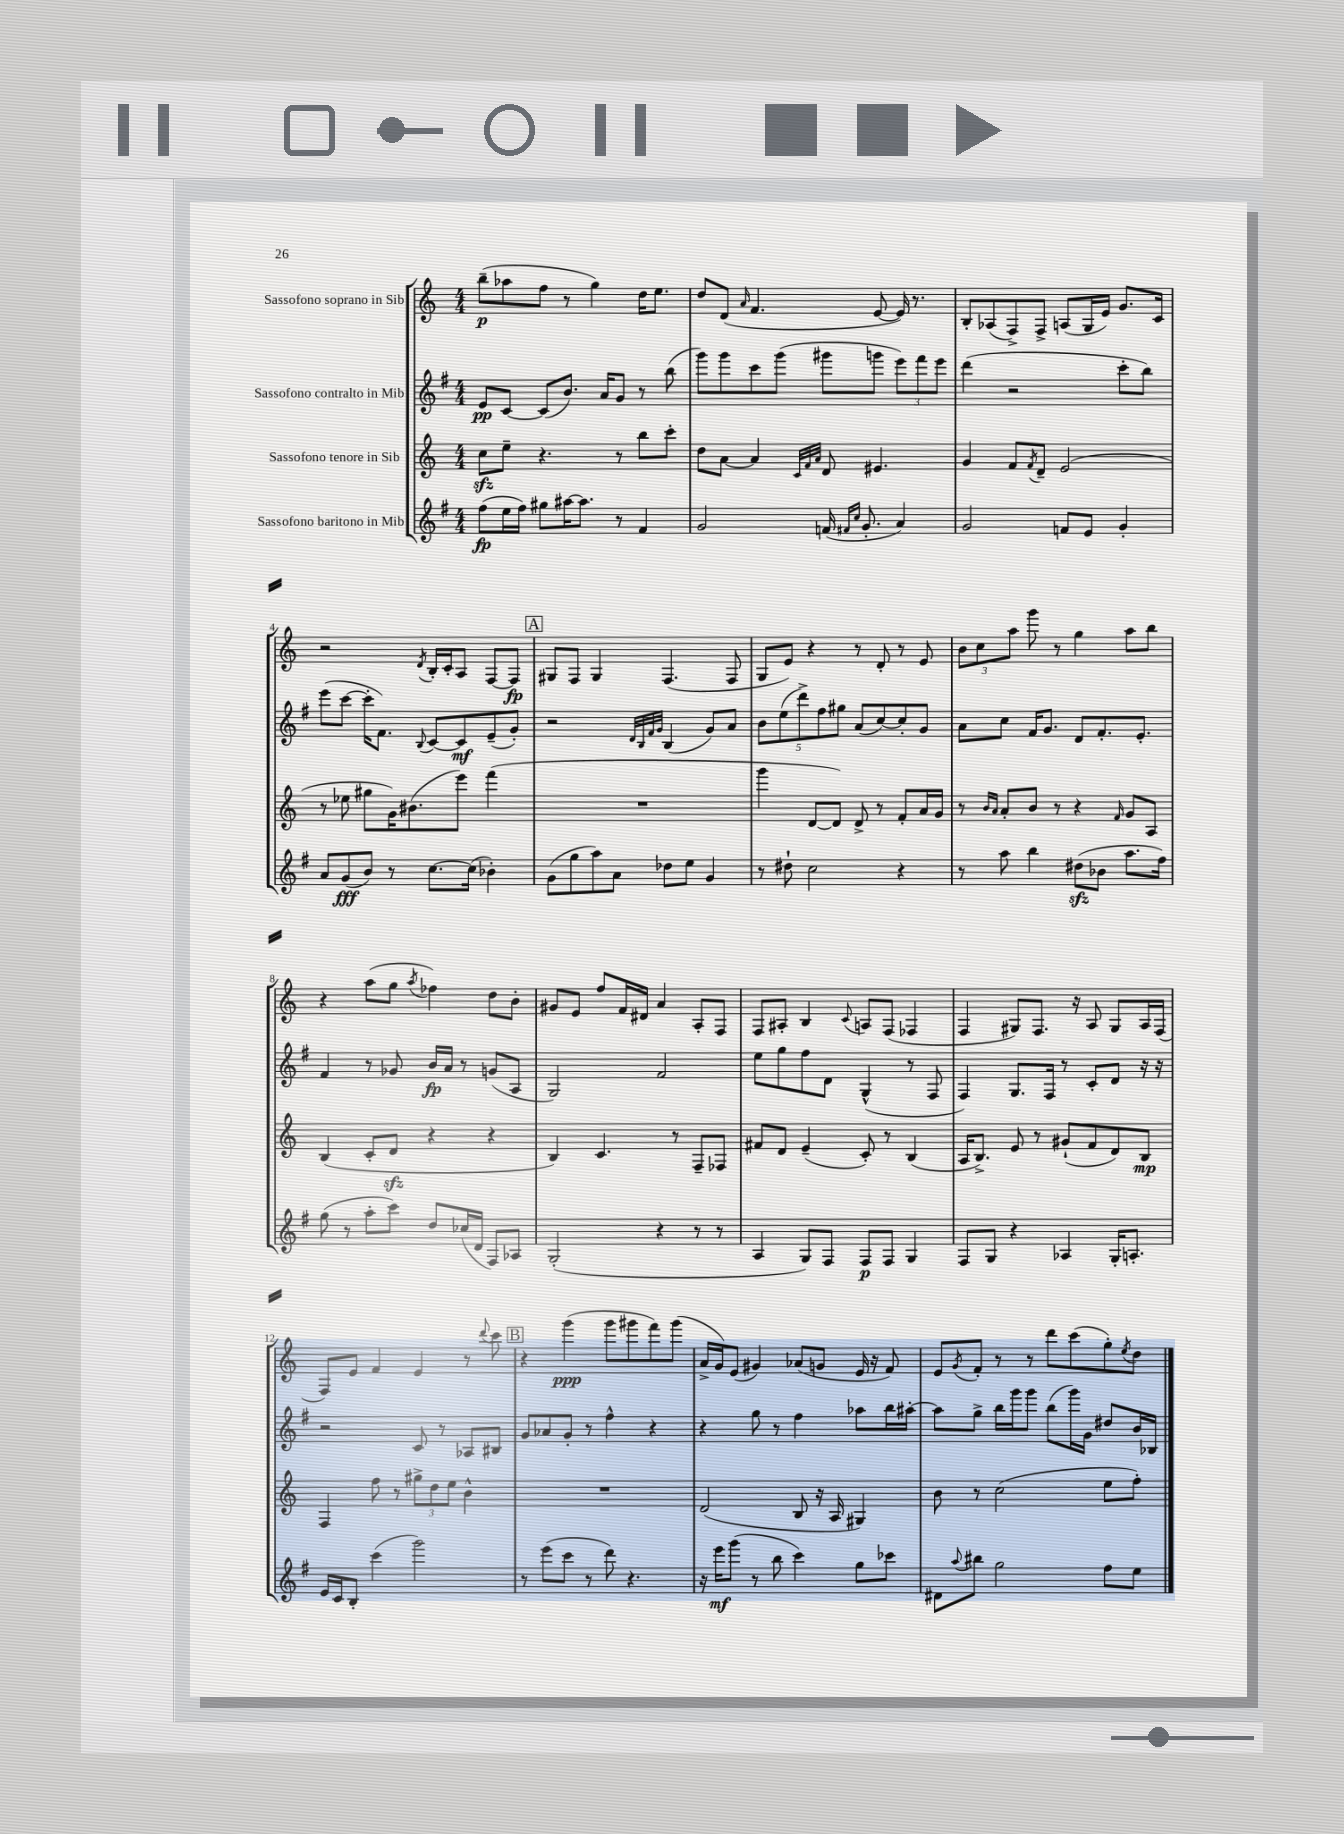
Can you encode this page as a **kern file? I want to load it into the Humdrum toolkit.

**kern	**kern	**kern	**kern
*staff4	*staff3	*staff2	*staff1
*clefG2	*clefG2	*clefG2	*clefG2
*k[f#]	*k[]	*k[f#]	*k[]
*M4/4	*M4/4	*M4/4	*M4/4
(8ff#	8cc	8e	(8bb~
16ee	8ee~	[8c	8aa-
16ff#)	.	.	.
8gg#	4.r	(8c]	8ff
[16aa#	.	8.b)	8r
8.aa#]	.	.	.
.	.	.	4gg)
.	.	16a	.
8r	8r	8g	.
4f#	8bb	8r	16dd
.	.	.	8.ee
.	8ccc'	(8bb	.
=	=	=	=
2g	8dd	8ggg)	8dd
.	[8a	8ggg	(8d
.	.	.	16qqa
.	4a]	8ccc	4.f
.	.	(8ggg	.
.	32qqc	.	.
.	32qqf	.	.
.	32qqa	.	.
(16f	8d	8ggg#	.
16qqf#	.	.	.
16qqcc	.	.	.
8.g'	.	.	.
.	4.e#	8ggg	[8e
4a)	.	12eee)	16e])
.	.	.	8.r
.	.	12fff#	.
.	.	12eee	.
=	=	=	=
2g	4g	(4ddd	8B'
.	.	.	(8A-
.	8f	2r	8F^)
.	8qf	.	.
.	8d~	.	8F^
8f	(2e	.	(8A
8e	.	.	16G
.	.	.	16e)
4g'	.	8ccc'	8.g
.	.	8bb)	.
.	.	.	16c
=	=	=	=
8a	8r	(8eee	2r
(8g	8ee-	[8ccc	.
8b)	8gg#	16ccc']	.
.	.	8.f#)	.
8r	16g)	.	.
.	(8.b#	.	.
.	.	8qqB	8qd
[8.cc	.	[8c	16B'
.	.	.	16c'
.	8eee)	8c]	8A
(16cc]	.	.	.
4b-')	(4fff	(8e~	[8F
.	.	8g')	8F]
=	=	=	=
(8g	1r	2r	8G#
8gg	.	.	8F
8aa)	.	.	4G#
8a	.	.	.
.	.	32qqd	.
.	.	32qqB	.
.	.	32qqf#	.
.	.	32qqg	.
8dd-	.	(4B	(4.F
8ee	.	.	.
4g	.	8g)	.
.	.	8a	8F
=	=	=	=
8r	4ggg	10b	8G
.	.	(10ee	.
8dd#`	.	.	8e)
.	.	10ddd^)	.
2cc	[8d	.	4r
.	.	10ff#	.
.	8d])	.	.
.	.	10gg#	.
.	8d^	(8a	8r
.	8r	[8cc)	8d'
4r	8f'	8cc']	8r
.	16a	8g	8e
.	16g	.	.
=	=	=	=
8r	8r	8a	12b
.	.	.	12cc
.	16qqb	.	.
.	16qqa	.	.
8aa	8a'	8cc	.
.	.	.	12aa
4bb	8b	16f#	8ggg
.	.	8.g	.
.	8r	.	8r
(8dd#	4r	8d	4gg
8b-	.	8.f#'	.
.	16qqf	.	.
8.aa	8g	.	8aa
.	.	8.e'	.
.	8A	.	8bb
16ff#)	.	.	.
=	=	=	=
(8gg	(4B	4f#	4r
8r	.	.	.
8aa'	8c'	8r	(8aa
8ccc)	8d	8g-	8gg
.	.	.	8qaa
8dd	4r	16b	4ff-)
.	.	16a	.
(16cc-	.	8r	.
16d	.	.	.
8F#)	4r	(8g	8dd
8A-	.	8A	8b'
=	=	=	=
(2G'	4B)	2G)	8g#
.	.	.	8e
.	4.c	.	8ff
.	.	.	16f
.	.	.	16d#
4r	.	2f#	4a
.	8r	.	.
8r	8F~	.	8A'
8r	8F-	.	8F
=	=	=	=
4A	8f#	8ee	8F
.	8d	8gg	8A#'
8G)	(4e~	8ff#	4B
8F#	.	8d	.
.	.	.	8qqc
8F#	8c')	(4G^^	8A
8F#	8r	.	(8F
4G	(4B	8r	4F-
.	.	8F#	.
=	=	=	=
8F#	16A	4F#)	4F
.	8.B^)	.	.
8G	.	.	.
4r	8e	8.G	8G#)
.	8r	.	8.F
.	.	16F#	.
4A-	(8g#`	8r	.
.	.	.	16r
.	8f	8c'	8A
16G'	8d)	8d	8G#
8.A'	.	.	.
.	8B	16r	16A
.	.	16r	(16F
=	=	=	=
16e	4F	2r	8F)
16c	.	.	.
8B'	.	.	8e
(4ccc	8ff	.	4f
.	8r	.	.
2ggg)	12gg#^	8c	4e
.	12dd	.	.
.	.	8r	.
.	12ee	.	.
.	4b^^	8A-	8r
.	.	.	8qqddd
.	.	8B#	8ccc
=	=	=	=
8r	1r	8g	4r
(8eee	.	8a-	.
8ccc	.	8g'	(4ggg
8r	.	8r	.
8ddd)	.	4ff#^^	8ggg
4.r	.	.	8ggg#
.	.	4r	8fff)
.	.	.	(8ggg#
=	=	=	=
16r	(2d	4r	16a^
16eee	.	.	16g)
(8ggg	.	.	(8e
8r	.	8gg	4g#)
8bb	.	8r	.
4ccc)	8B	4ff#	(8a-
.	16r	.	8g
.	16A	.	.
8gg	4G#)	8aa-	16e
.	.	.	16r
8ccc-	.	16bb	8f)
.	.	[16aa#'	.
=	=	=	=
8d#	8b	8aa#]	8e
8qqaa	.	.	8qg
8bb#	8r	8gg^	8f'
2gg	(2cc	16bb	8r
.	.	16ggg	.
.	.	8ggg	8r
.	.	(8bb	8ddd
.	.	16ggg)	(8ccc
.	.	16g	.
8ff#	8ee	8dd#	8gg')
.	.	.	8qee
8ee	8ff')	16b	8dd
.	.	16B-	.
==	==	==	==
*-	*-	*-	*-
